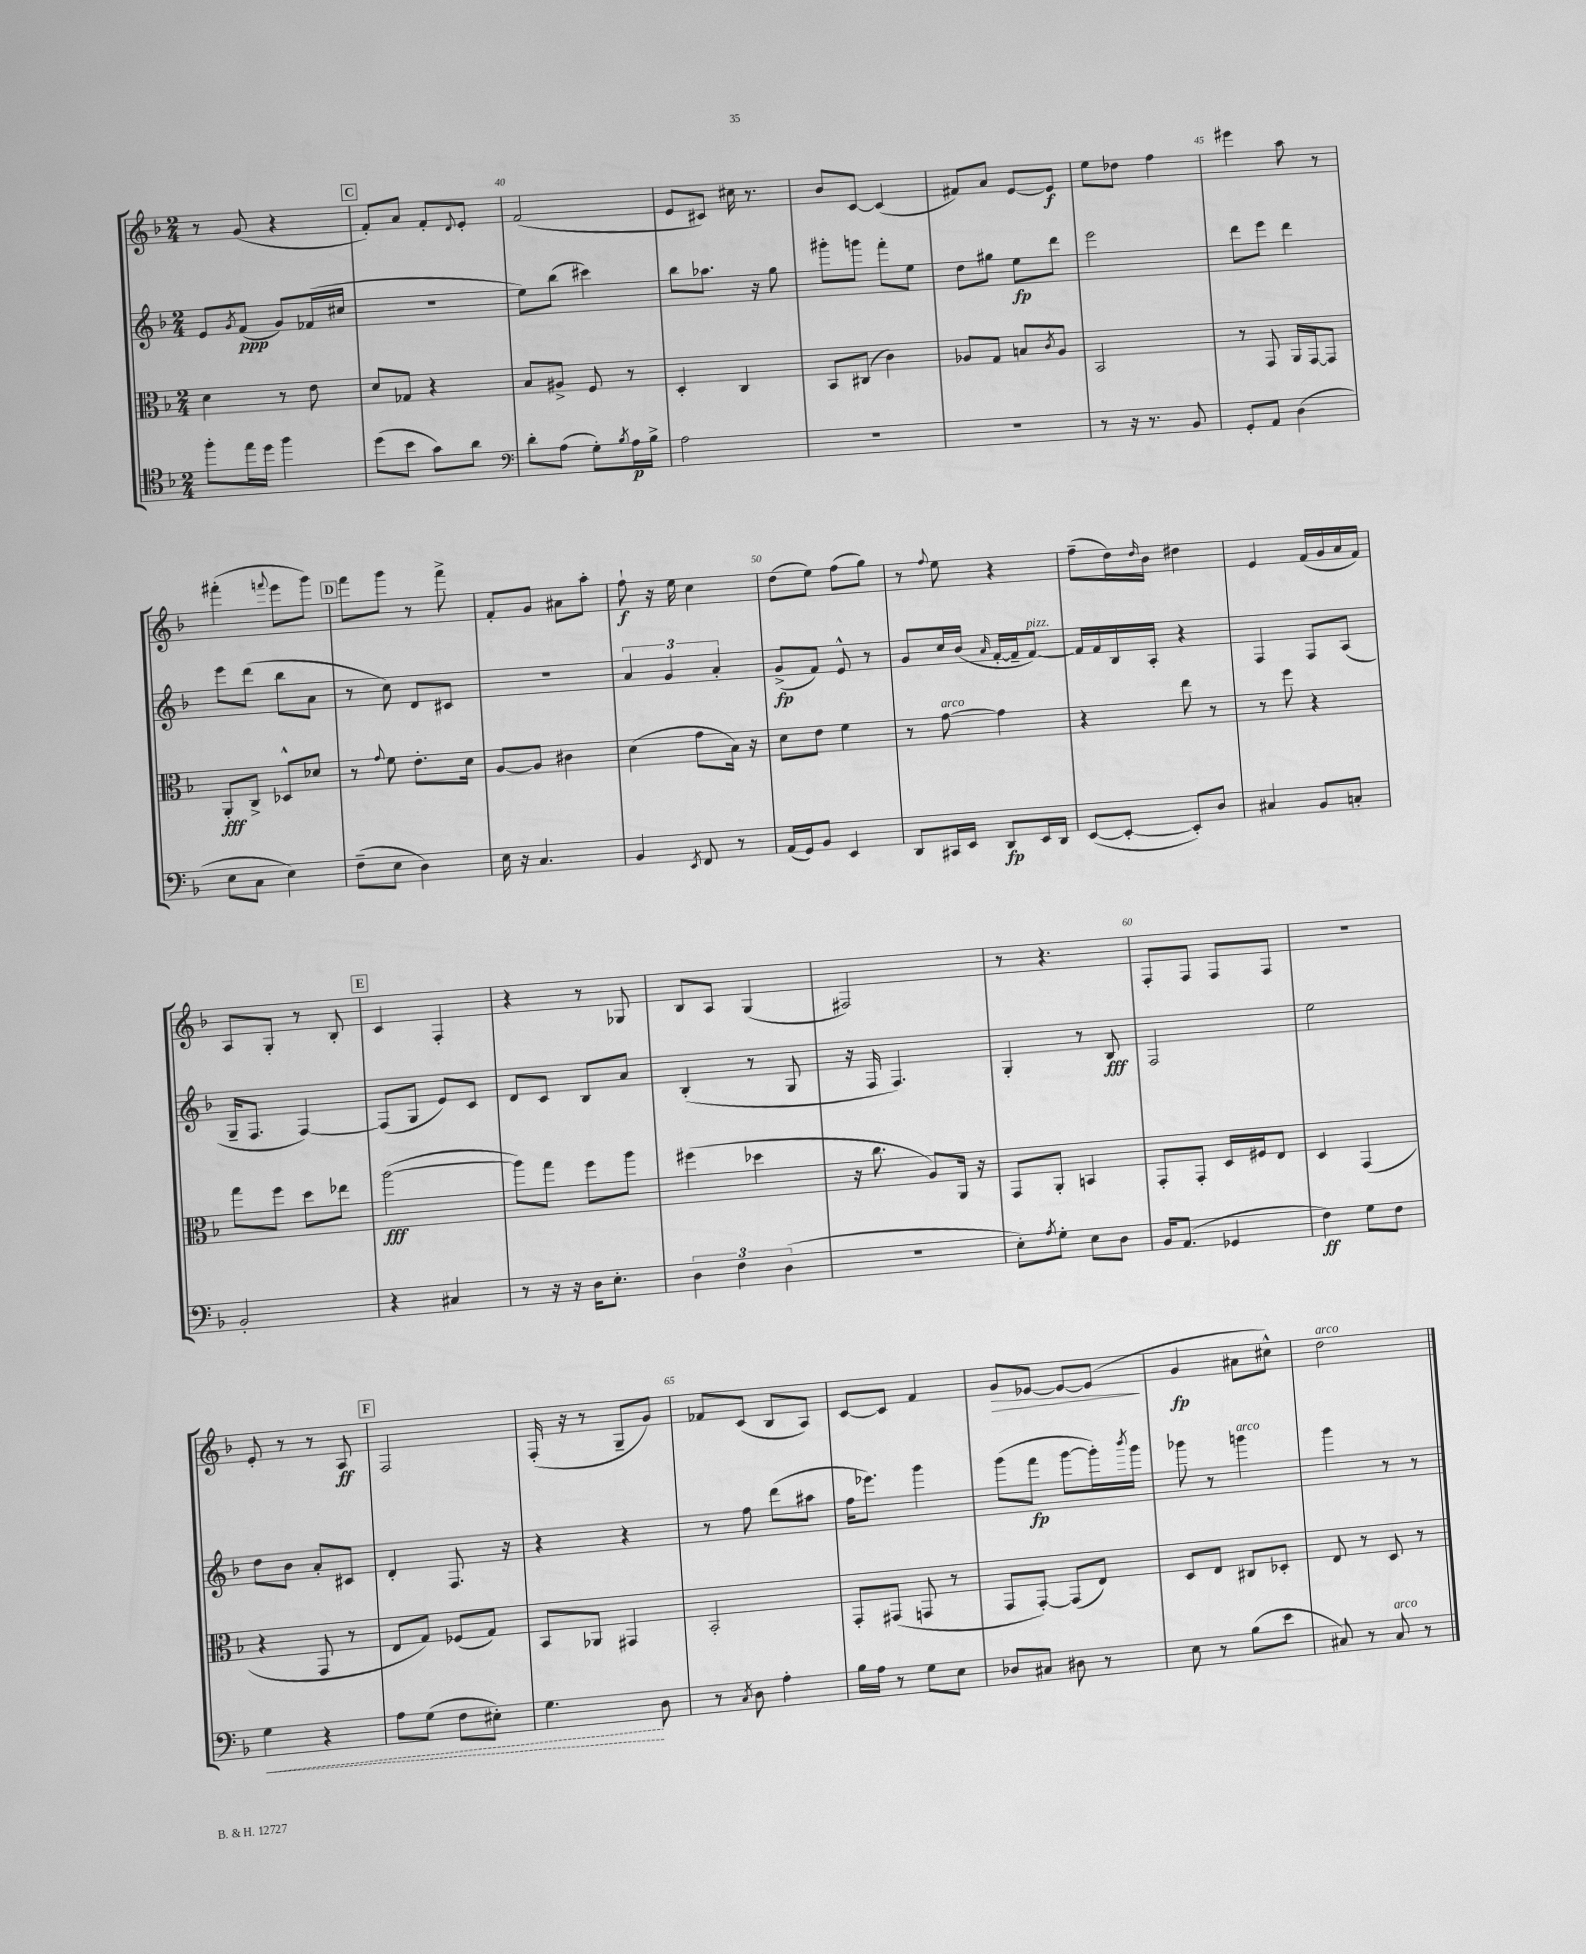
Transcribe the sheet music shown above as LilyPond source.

<<
\new StaffGroup <<
\new Staff = "s0" {
    \clef treble \key f \major \numericTimeSignature \time 2/4
    r8 g'8( r4 |
    \mark \markup { \box "C" } f'8-.) a'8 f'8-. \appoggiatura { d'8 } e'8-. |
    f'2( |
    e'8 cis'8) cis''16 r8. |
    bes'8 c'8~ c'4( |
    fis'8) a'8 e'8~ e'8\f |
    e''8 des''8 f''4 |
    eis'''4 a''8 r8 |
    fis'''4-.( \appoggiatura { f'''8 } e'''8 g'''8) |
    \mark \markup { \box "D" } f'''8 g'''8 r8 f'''8-> |
    f'8-. g'8 ais'8 a''8-. |
    f''8-!\f r16 e''16 c''4 |
    d''8( e''8) f''8( g''8) |
    r8 \appoggiatura { f''8 } e''8 r4 |
    f''8--( d''16) \grace { d''16 } bes'16 dis''4 |
    e'4 f'16( g'16 a'16 f'16) |
    a8 g8-. r8 bes8-. |
    \mark \markup { \box "E" } c'4 f4-. |
    r4 r8 ges8 |
    bes8 a8 g4( |
    fis2) |
    r8 r4. |
    f8-. f8 f8 f8 |
    R2 |
    e'8-. r8 r8 a8\ff |
    \mark \markup { \box "F" } f2 |
    f16-.( r16 r8 g8-- g'8) |
    fes'8 c'8( bes8 a8) |
    c'8~ c'8 f'4 |
    g'8\> ees'8~ ees'8~ ees'8\!( |
    g'4\fp ais'8 cis''8-^) |
    d''2^\markup { \italic "arco" } \bar "|." |
}
\new Staff = "s1" {
    \clef treble \key f \major \numericTimeSignature \time 2/4
    e'8 \acciaccatura { g'8 } f'8\ppp( g'8) fes'16( cis''16 |
    \mark \markup { \box "C" } R2 |
    e''8) bes''8( cis'''4) |
    bes''8 aes''8. r16 g''8 |
    gis'''8-. g'''8 f'''8-. e''8 |
    d''8 gis''8 e''8\fp d'''8 |
    e'''2 |
    d'''8 e'''8 d'''4 |
    e'''8 d'''8( bes''8 a'8 |
    \mark \markup { \box "D" } r8 c''8) d'8 cis'8 |
    R2 |
    \tuplet 3/2 { a'4 g'4 a'4-. } |
    g'8->\fp( f'8) e'8-^ r8 |
    g'8 c''16 bes'16( \grace { a'16 } f'16~-. f'16-- f'8~^\markup { \italic "pizz." }) |
    f'16 f'16 bes16 a16-. r4 |
    f4 f8 a8( |
    g16-- f8. f4~) |
    \mark \markup { \box "E" } f8( g8 e'8) c'8 |
    d'8 c'8 bes8 a'8 |
    bes4-.( r8 g8 |
    r16 f16 f4.) |
    g4-. r8 bes8\fff |
    f2 |
    e''2 |
    d''8 bes'8 a'8-. cis'8 |
    \mark \markup { \box "F" } d'4-. f8. r16 |
    r4 r4 |
    r8 f''8 d'''8( ais''8 |
    f''16 ees'''8.) g'''4 |
    g'''8( f'''8\fp g'''8~ g'''16-.) \acciaccatura { bes'''8 } g'''16 |
    ges'''8 r8 g'''4^\markup { \italic "arco" } |
    g'''4 r8 r8 \bar "|." |
}
\new Staff = "s2" {
    \clef alto \key f \major \numericTimeSignature \time 2/4
    d'4 r8 e'8 |
    \mark \markup { \box "C" } d'8 ges8 r4 |
    bes8 ais8-> f8 r8 |
    d4-. c4 |
    bes,8 cis8( c'4) |
    aes8 g8 b8 \acciaccatura { c'8 } aes8 |
    bes,2 |
    r8 g,8 a,16 g,16~ g,8 |
    a,8-.\fff c8-> des8-^ des'8 |
    \mark \markup { \box "D" } r8 \appoggiatura { g'8 } f'8 e'8.-. d'16 |
    a8~ a8 cis'4 |
    d'4( g'8 bes16) r16 |
    d'8 e'8 f'4 |
    r8 g'8~^\markup { \italic "arco" } g'4 |
    r4 e''8 r8 |
    r8 f''8 r4 |
    g''8 f''8 d''8 ees''8 |
    \mark \markup { \box "E" } a''2~\fff( |
    a''8) g''8 f''8 a''8 |
    fis''4( des''4 |
    r16 c''8. a8) a,16 r16 |
    g,8 a,8-. b,4 |
    g,8-. g,8-. d16 fis16 e8 |
    d4 g,4( |
    r4 g,8 r8 |
    \mark \markup { \box "F" } e8 g8) fes8( g8) |
    bes,8 aes,8 gis,4 |
    bes,2-. |
    g,8-. gis,8( g,8 r8 |
    g,8 g,8~-.) g,8( e8) |
    d8 e8 cis8 des8-. |
    e8 r8 d8 r8 \bar "|." |
}
\new Staff = "s3" {
    \clef tenor \key f \major \numericTimeSignature \time 2/4
    f''8-. e''16 d''16 f''4 |
    \mark \markup { \box "C" } d''8( bes'8 g'8) a'8 |
    \clef bass d'8-. a8( g8-.) \acciaccatura { bes8 } a16\p bes16-> |
    a2 |
    R2 |
    R2 |
    r8 r16 r8. bes,8 |
    g,8-. a,8 d4( |
    e8 c8 e4) |
    \mark \markup { \box "D" } f8--( e8 d4) |
    e16 r16 c4. |
    bes,4 \acciaccatura { e,8 } f,8 r8 |
    a,16( g,16) bes,8 e,4 |
    d,8 cis,16 e,16 d,8\fp e,16 d,16 |
    e,8~( e,8~-. e,8-.) d8 |
    cis4 bes,8 c8-. |
    bes,2-. |
    \mark \markup { \box "E" } r4 cis4 |
    r8 r16 r16 d16 e8.-. |
    \tuplet 3/2 { d4 f4 d4( } |
    R2 |
    e8-.) \acciaccatura { a8 } g8-. e8 d8 |
    bes,16 a,8.( ges,4 |
    f4\ff) g8 f8 |
    \once \override Hairpin.style = #'dashed-line g4\< r4 |
    \mark \markup { \box "F" } a8 g8( f8 eis8-.) |
    g4.\! d8 |
    r8 \acciaccatura { c8 } d8 a4-. |
    bes16 a16 r8 g8 e8 |
    des8 cis8 dis8 r8 |
    e8 r8 bes8( e'8 |
    cis8) r8 cis8^\markup { \italic "arco" } r8 \bar "|." |
}
>>
>>
\layout { \context { \Score currentBarNumber = #38 \override BarNumber.break-visibility = ##(#f #t #t) barNumberVisibility = #(every-nth-bar-number-visible 5) } }
